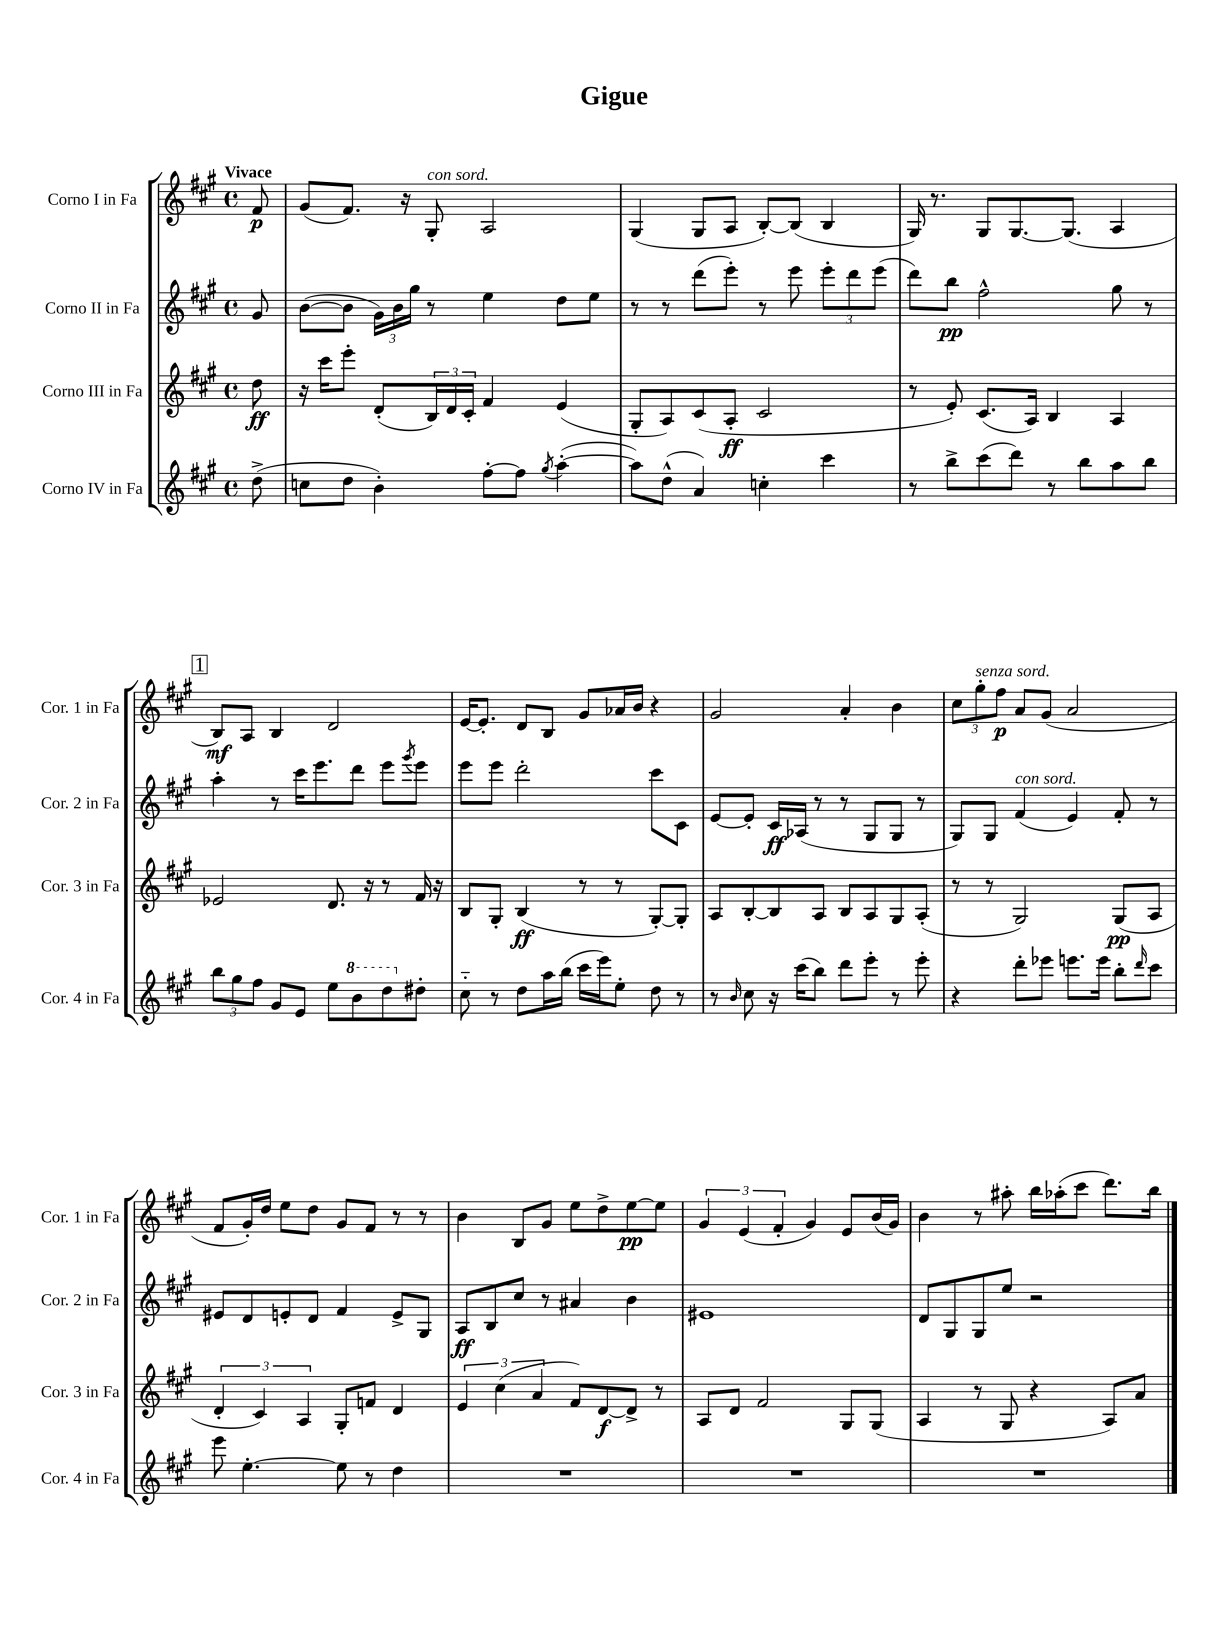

**kern	**kern	**kern	**kern
*staff4	*staff3	*staff2	*staff1
*clefG2	*clefG2	*clefG2	*clefG2
*k[f#c#g#]	*k[f#c#g#]	*k[f#c#g#]	*k[f#c#g#]
*M4/4	*M4/4	*M4/4	*M4/4
*met(c)	*met(c)	*met(c)	*met(c)
(8dd^	8dd	8g#	8f#
=	=	=	=
8cc	16r	([8b	(8g#
.	16ccc#	.	.
8dd	8eee'	8b]	8.f#)
4b')	(8d'	24g#)	.
.	.	24b	.
.	.	.	16r
.	.	24gg#	.
.	24B)	8r	8G#'
.	24d	.	.
.	24c#'	.	.
[8ff#'	4f#	4ee	2A
8ff#]	.	.	.
8qgg#	.	.	.
([4aa'	(4e	8dd	.
.	.	8ee	.
=	=	=	=
8aa])	8G#'	8r	(4G#
(8dd^^	8A)	8r	.
4a)	(8c#	(8ddd	8G#
.	8A'	8eee')	8A
4cc'	2c#	8r	[8B')
.	.	8eee	(8B]
4ccc#	.	12eee'	4B
.	.	12ddd	.
.	.	(12eee	.
=	=	=	=
8r	8r	8ddd)	16G#)
.	.	.	8.r
8bb^	8e')	8bb	.
(8ccc#	(8.c#	2ff#^^	8G#
8ddd)	.	.	[8.G#
.	16A)	.	.
8r	4B	.	.
.	.	.	(8.G#]
8bb	.	.	.
8aa	4A	8gg#	4A
8bb	.	8r	.
=	=	=	=
12bb	2e-	4aa'	8B)
12gg#	.	.	.
.	.	.	8A
12ff#	.	.	.
8g#	.	8r	4B
8e	.	16ccc#	.
.	.	8.eee	.
8ee	8.d	.	2d
8bb	.	8ddd	.
.	16r	.	.
8ddd	8r	8eee	.
.	.	8qggg#	.
8dd#'	16f#	8eee	.
.	16r	.	.
=	=	=	=
8cc#'~	8B	8eee	[16e
.	.	.	8.e']
8r	8G#'	8eee	.
8dd	(4B	2ddd'	8d
16aa	.	.	8B
(16bb	.	.	.
16ccc#	8r	.	8g#
16eee)	.	.	.
8ee'	8r	.	16a-
.	.	.	16b
8dd	[8G#')	8ccc#	4r
8r	8G#']	8c#	.
=	=	=	=
8r	8A	[8e	2g#
16qqb	.	.	.
8cc#	[8B'	8e']	.
16r	8B]	16c#	.
(16ccc#	.	(16A-	.
8bb)	8A	8r	.
8ddd	8B	8r	4a'
8eee'	8A	8G#	.
8r	8G#	8G#	4b
8eee'	(8A'	8r	.
=	=	=	=
4r	8r	8G#)	12cc#
.	.	.	12gg#'
.	8r	8G#	.
.	.	.	12ff#
8ddd'	2G#)	(4f#	8a
8eee-	.	.	(8g#
8.eee	.	4e)	2a
16eee	.	.	.
8bb'	(8G#	8f#'	.
16qqddd	.	.	.
8ccc#	8A	8r	.
=	=	=	=
8eee	6d'	8e#	8f#
[4.ee'	.	8d	16g#')
.	6c#)	.	.
.	.	.	16dd
.	.	8e'	8ee
.	6A	.	.
.	.	8d	8dd
8ee]	8G#'	4f#	8g#
8r	8f	.	8f#
4dd	4d	8e^	8r
.	.	8G#	8r
=	=	=	=
1r	6e	8A	4b
.	.	8B	.
.	(6cc#	.	.
.	.	8cc#	8B
.	6a	.	.
.	.	8r	8g#
.	8f#)	4a#	8ee
.	[8d	.	8dd^
.	8d^]	4b	[8ee
.	8r	.	8ee]
=	=	=	=
1r	8A	1e#	6g#
.	8d	.	.
.	.	.	(6e
.	2f#	.	.
.	.	.	6f#'
.	.	.	4g#)
.	8G#	.	8e
.	(8G#	.	(16b
.	.	.	16g#)
=	=	=	=
1r	4A	8d	4b
.	.	8G#	.
.	8r	8G#	8r
.	8G#	8ee	8aa#'
.	4r	2r	16bb
.	.	.	(16aa-'
.	.	.	8ccc#
.	8A)	.	8.ddd)
.	8a	.	.
.	.	.	16bb
==	==	==	==
*-	*-	*-	*-
